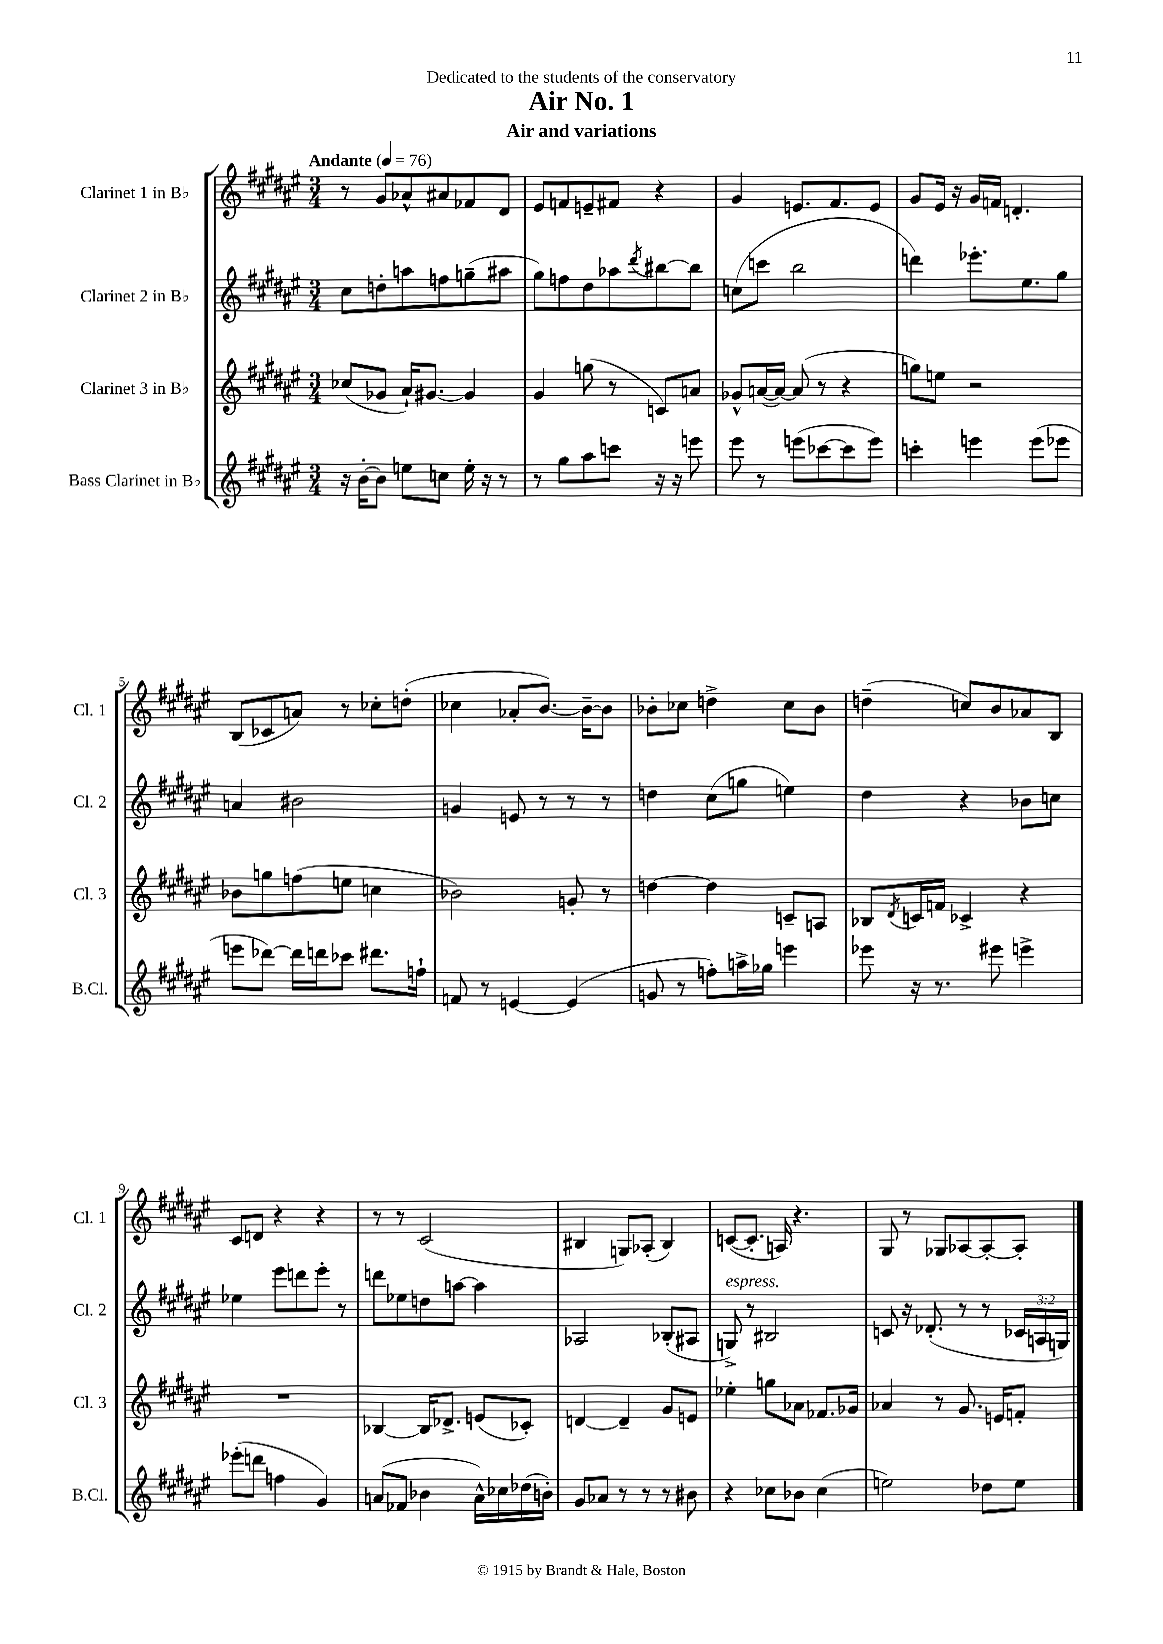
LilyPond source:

\header { title = "Air No. 1" subtitle = "Air and variations" dedication = "Dedicated to the students of the conservatory" }
<<
\new StaffGroup <<
\new Staff = "s0" \with { instrumentName = "Clarinet 1 in Bb" shortInstrumentName = "Cl. 1" } {
    \clef treble \key fis \major \numericTimeSignature \time 3/4 \tempo "Andante" 4 = 76
    r8 gis'8 aes'8-^ ais'8 fes'8 dis'8 |
    eis'8 f'8 e'8-- fis'8 r4 |
    gis'4 e'8. fis'8. e'8 |
    gis'8 eis'16 r16 gis'16 f'16 d'4.-. |
    b8( ces'8 a'8) r8 ces''8-. d''8-.( |
    ces''4 aes'8-. b'8.~) b'16~-- b'8 |
    bes'8-. ces''8 d''4-> ces''8 bes'8 |
    d''4--( c''8) b'8 aes'8 b8 |
    cis'8 d'8 r4 r4 |
    r8 r8 cis'2( |
    bis4 g8) aes8-.( bis4) |
    c'8~( c'8.-. a16) r4. |
    gis8 r8 ges8 aes8~ aes8~-. aes8-. \bar "|." |
}
\new Staff = "s1" \with { instrumentName = "Clarinet 2 in Bb" shortInstrumentName = "Cl. 2" } {
    \clef treble \key fis \major \numericTimeSignature \time 3/4 \override Staff.TupletNumber.text = #tuplet-number::calc-fraction-text
    cis''8 d''8-. a''8 f''8 g''8--( ais''8 |
    gis''8) f''8 dis''8 aes''8 \acciaccatura { dis'''8 } bis''8~ bis''8 |
    c''8( c'''8 b''2 |
    d'''4) ees'''8.-. eis''8. gis''8 |
    a'4 bis'2 |
    g'4 e'8 r8 r8 r8 |
    d''4 cis''8( g''8 e''4) |
    dis''4 r4 bes'8 c''8 |
    ees''4 eis'''8 d'''8 eis'''8-. r8 |
    d'''8 ees''8 d''8 a''8~ a''4 |
    aes2 bes8-.( ais8 |
    g8->^\markup { \italic "espress." }) r8 bis2 |
    c'8 r16 des'8.-.( r8 r8 \tuplet 3/2 { ces'16 a16 g16) } \bar "|." |
}
\new Staff = "s2" \with { instrumentName = "Clarinet 3 in Bb" shortInstrumentName = "Cl. 3" } {
    \clef treble \key fis \major \numericTimeSignature \time 3/4
    ces''8( ges'8 ais'16-!) gis'8.~ gis'4 |
    gis'4 g''8( r8 c'8) a'8 |
    ges'8-^ a'16~( a'16~) a'8( r8 r4 |
    g''8) e''8 r2 |
    bes'8 g''8 f''8( e''8 c''4 |
    bes'2) g'8-. r8 |
    d''4~ d''4 c'8-- a8 |
    bes8 \acciaccatura { dis'8 } c'16 f'16 ces'4-> r4 |
    R2. |
    bes4~ bes16 des'8.-> e'8( ces'8-.) |
    d'4~ d'4-- gis'8 e'8 |
    ees''4-. g''8 aes'8 fes'8. ges'16 |
    aes'4 r8 gis'8. e'16 f'8-. \bar "|." |
}
\new Staff = "s3" \with { instrumentName = "Bass Clarinet in Bb" shortInstrumentName = "B.Cl." } {
    \clef treble \key fis \major \numericTimeSignature \time 3/4
    r16 b'16~-. b'8 e''8 c''8 e''16-. r16 r8 |
    r8 gis''8 ais''8 c'''8 r16 r16 e'''8 |
    eis'''8 r8 e'''8( ces'''8~ ces'''8 e'''8) |
    c'''4-. e'''4 e'''8( ees'''8 |
    e'''8 des'''8~) des'''16 d'''16 ces'''8 dis'''8. f''16-! |
    f'8 r8 e'4~ e'4( |
    g'8 r8 f''8-.) a''16-> ges''16 e'''4 |
    ees'''8 r16 r8. eis'''8 e'''4-> |
    ees'''8-.( d'''8 f''4 gis'4) |
    a'8( fes'8 bes'4 a'16-^) ces''16 des''16( b'16-.) |
    gis'8 aes'8 r8 r8 r8 bis'8 |
    r4 ces''8 bes'8 ces''4( |
    e''2) des''8 e''8 \bar "|." |
}
>>
>>
